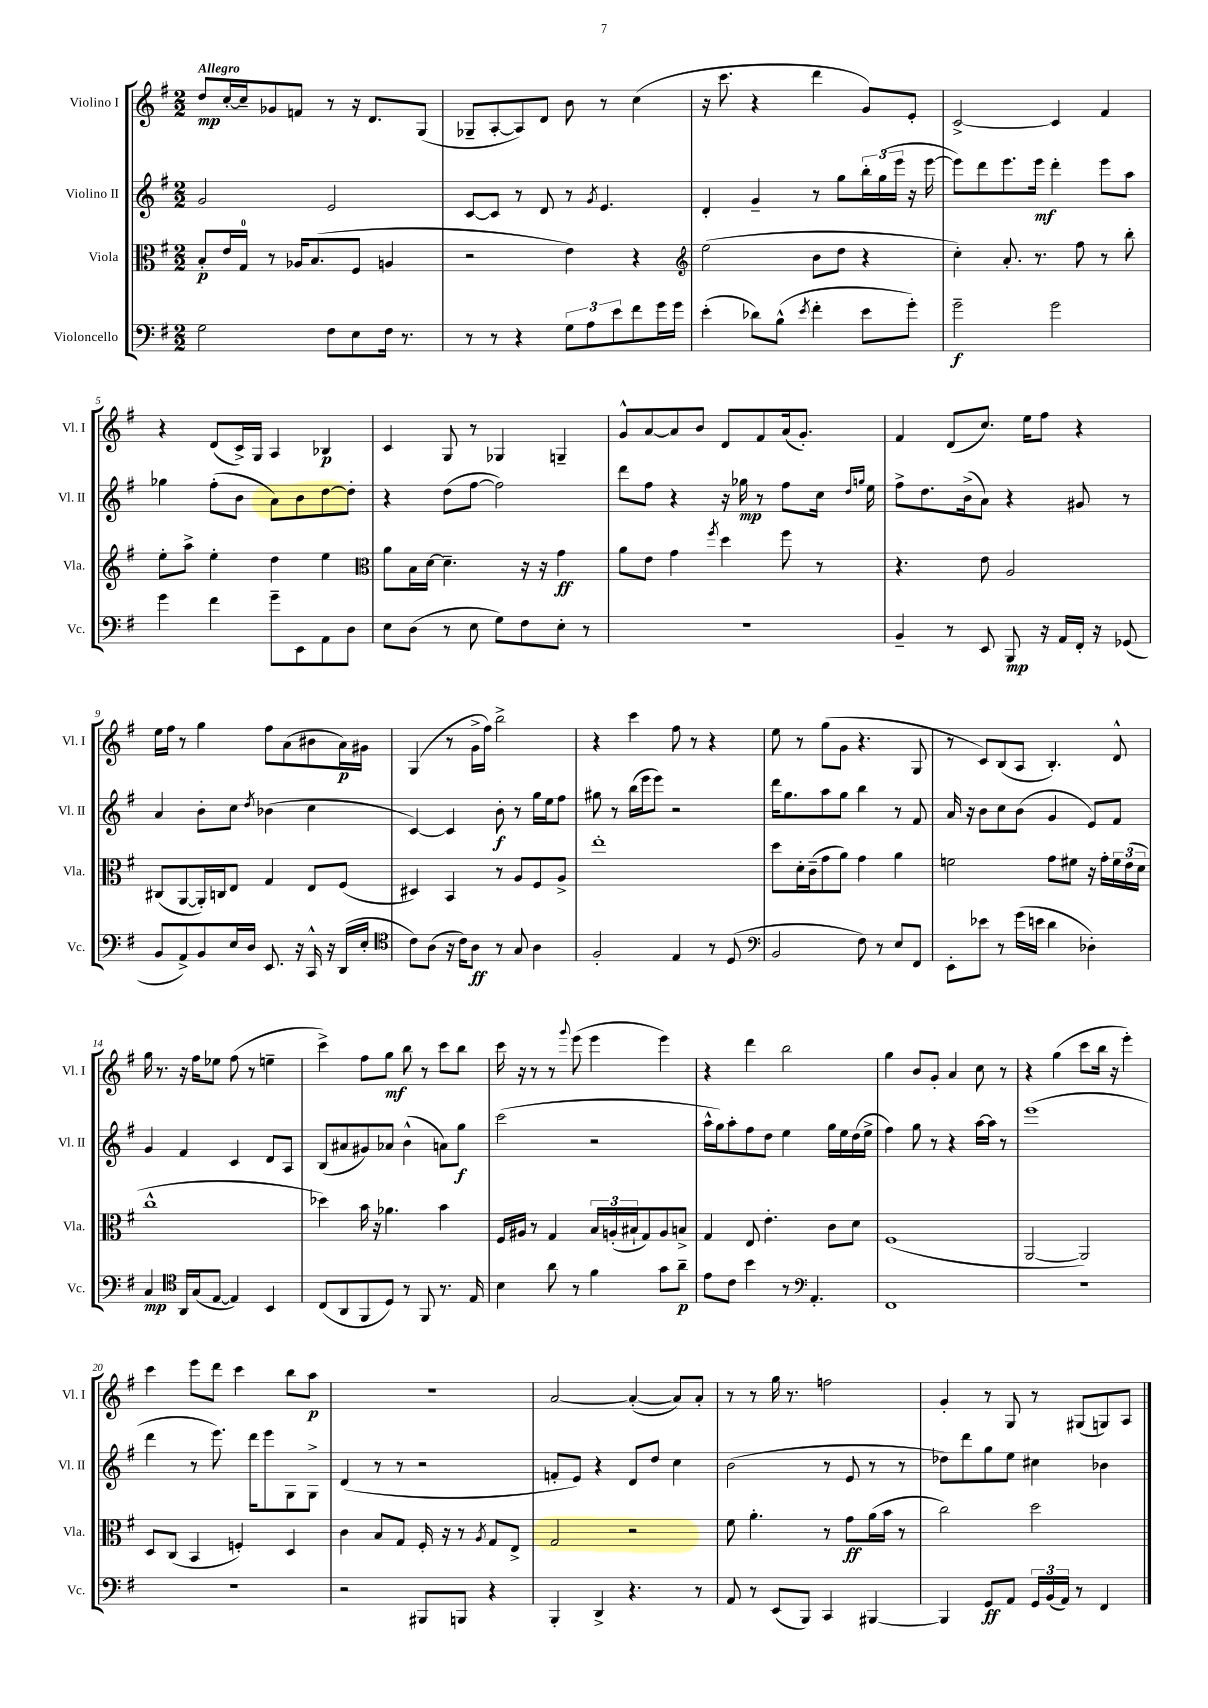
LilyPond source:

<<
\new StaffGroup <<
\new Staff = "s0" \with { instrumentName = "Violino I" shortInstrumentName = "Vl. I" } {
    \clef treble \key g \major \numericTimeSignature \time 2/2 \tempo "Allegro"
    d''8\mp c''16~-. c''16-- ges'8 f'8 r8 r16 d'8. g8( |
    ges8-- a8~-. a8) d'8 b'8 r8 c''4( |
    r16 c'''8. r4 d'''4 g'8) e'8-. |
    c'2~-> c'4 fis'4 |
    r4 d'8( c'16->) g16 a4 bes4\p |
    c'4 g8 r8 ges4 g4-- |
    g'8-^ a'8~ a'8 b'8 d'8 fis'8 a'16( g'8.-.) |
    fis'4 d'8( c''8.) e''16 fis''8 r4 |
    e''16 fis''16 r8 g''4 fis''8 a'8( bis'8 a'16\p) gis'16 |
    g4( r8 g'16-> fis''16) b''2-> |
    r4 c'''4 fis''8 r8 r4 |
    e''8 r8 g''8( g'8 r4. g8 |
    r8 c'8) b8( a8 b4.-.) d'8-^ |
    g''16 r8. r16 fis''16 ees''8 fis''8( r8 e''4-- |
    c'''4->) fis''8 g''8\mf b''8 r8 c'''8 b''8 |
    c'''16 r16 r8 r8 \appoggiatura { g'''8 } e'''8( e'''4 e'''4) |
    r4 d'''4 b''2 |
    g''4 b'8 g'8-. a'4 c''8 r8 |
    r4 g''4( c'''8 b''16 r16 e'''4-.) |
    c'''4 e'''8 d'''8 c'''4 b''8 a''8\p |
    r1 |
    a'2~ a'4~-.( a'8) a'8-. |
    r8 r8 g''16 r8. f''2 |
    g'4-. r8 g8 r8 gis8( g8) a8 \bar "|." |
}
\new Staff = "s1" \with { instrumentName = "Violino II" shortInstrumentName = "Vl. II" } {
    \clef treble \key g \major \numericTimeSignature \time 2/2
    g'2 e'2 |
    c'8~ c'8 r8 d'8 r8 \acciaccatura { g'8 } e'4. |
    d'4-. g'4-- r8 g''8 \tuplet 3/2 { b''16-. g''16( e'''16 } r16 e'''16~ |
    e'''8) d'''8 e'''8. e'''16\mf d'''4-. e'''8 a''8 |
    ges''4 fis''8-.( b'8 a'8) b'8 d''8~ d''8-. |
    r4 d''8( fis''8~ fis''2) |
    d'''8 fis''8 r4 r16 ges''16\mp r8 fis''8 c''16 \grace { d''16 g''16 } e''16 |
    fis''8-> d''8. b'16->( a'8) r4 gis'8 r8 |
    a'4 b'8-. c''8 \acciaccatura { d''8 } bes'4( c''4 |
    c'4~) c'4 b'8-.\f r8 g''16 e''16 fis''8 |
    gis''8 r8 b''16( e'''16 e'''8) r2 |
    d'''16 g''8. a''8 g''8 b''4 r8 fis'8 |
    a'16 r16 b'8 c''8 b'8( g'4 e'8) fis'8 |
    g'4 fis'4 c'4 d'8 a8 |
    b8( ais'8 gis'8) aes'8 b'4-^( a'8) g''8\f |
    c'''2( r2 |
    a''16-^ g''16) a''8-. fis''8 d''8 e''4 g''16 e''16 d''16( e''16-> |
    fis''4) g''8 r8 r4 a''16~ a''16 r8 |
    e'''1( |
    d'''4 r8 e'''8.) d'''16 e'''8 g8 g8-> |
    d'4( r8 r8 r2 |
    f'8-. e'8) r4 d'8 d''8 c''4 |
    b'2( r8 e'8 r8 r8 |
    des''8) d'''8 g''8 e''8 cis''4 bes'4 \bar "|." |
}
\new Staff = "s2" \with { instrumentName = "Viola" shortInstrumentName = "Vla." } {
    \clef alto \key g \major \numericTimeSignature \time 2/2
    b8-.\p e'16 g16-0 r8 aes16 b8.( fis8 a4 |
    r2 e'4) r4 |
    \clef treble e''2( b'8 d''8 r4 |
    c''4-.) a'8.-. r8. fis''8 r8 b''8-. |
    e''8-. a''8-> e''4-. d''4 e''4 |
    \clef alto a'8 b16 d'16~ d'4.-- r16 r16 g'4\ff |
    a'8 e'8 g'4 \acciaccatura { fis''8 } d''4 fis''8 r8 |
    r4. e'8 a2 |
    cis8( a,8~ a,16-.) c16 e8 g4 e8 fis8( |
    dis4) b,4 r8 a8 fis8 a8-> |
    e''1-. |
    d''8 d'16-. c'16--( g'8 a'8) g'4 a'4 |
    f'2 g'8 fis'8 r16 g'16-. \tuplet 3/2 { fis'16 e'16( d'16 } |
    c''1-^ |
    des''4) b'16 r16 aes'4. b'4 |
    fis16 ais16 r8 g4 \tuplet 3/2 { b16 a16-.( bis16-! } g8) a8 b8-> |
    g4 e8 e'4.-. c'8 d'8 |
    fis1( |
    a,2~ a,2) |
    d8 c8( b,4 f4-.) d4 |
    c'4 b8 g8 fis16-. r16 r8 \acciaccatura { a8 } g8 e8-> |
    g2 r2 |
    fis'8 a'4.-. r8 g'8\ff a'16( b'16 r8 |
    c''2) d''2 \bar "|." |
}
\new Staff = "s3" \with { instrumentName = "Violoncello" shortInstrumentName = "Vc." } {
    \clef bass \key g \major \numericTimeSignature \time 2/2
    g2 fis8 e8 fis16 r8. |
    r8 r8 r4 \tuplet 3/2 { g8 a8 e'8 } fis'8 g'16 g'16 |
    e'4-.( des'8) b8-^( \acciaccatura { e'8 } fis'4-. e'8 g'8-.) |
    g'2--\f g'2 |
    g'4 fis'4 g'8-- e,8 a,8 d8 |
    e8 d8( r8 e8 g8) fis8 e8-. r8 |
    R1 |
    b,4-- r8 e,8 b,,8\mp r16 a,16 fis,16-. r16 ges,8( |
    b,8 a,8->) b,8 e16 d16 e,8. r16 c,16-^ r16 d,16( e16-. |
    \clef tenor c'8) a8( r16 c'16) a8\ff r8 g8 a4 |
    fis2-. e4 r8 d8( |
    \clef bass b,2 fis8) r8 e8 fis,8 |
    e,8-. ees'8 r8 g'16( e'16 d'4 des4-.) |
    c4\mp \clef tenor a,16 g16( e8~ e4) b,4 |
    c8( a,8 fis,8 d8) r8 fis,8 r8. e16 |
    b4 a'8 r8 fis'4 g'8 a'8--\p |
    e'8 c'8 b'4 r8 \clef bass a,4.-. |
    fis,1 |
    R1 |
    r1 |
    r2 bis,,8 b,,8 r4 |
    b,,4-. d,4-> r4. r8 |
    a,8 r8 e,8( b,,8) c,4 bis,,4~ |
    bis,,4 g,8\ff a,8 \tuplet 3/2 { g,16 b,16( a,16) } r8 fis,4 \bar "|." |
}
>>
>>
